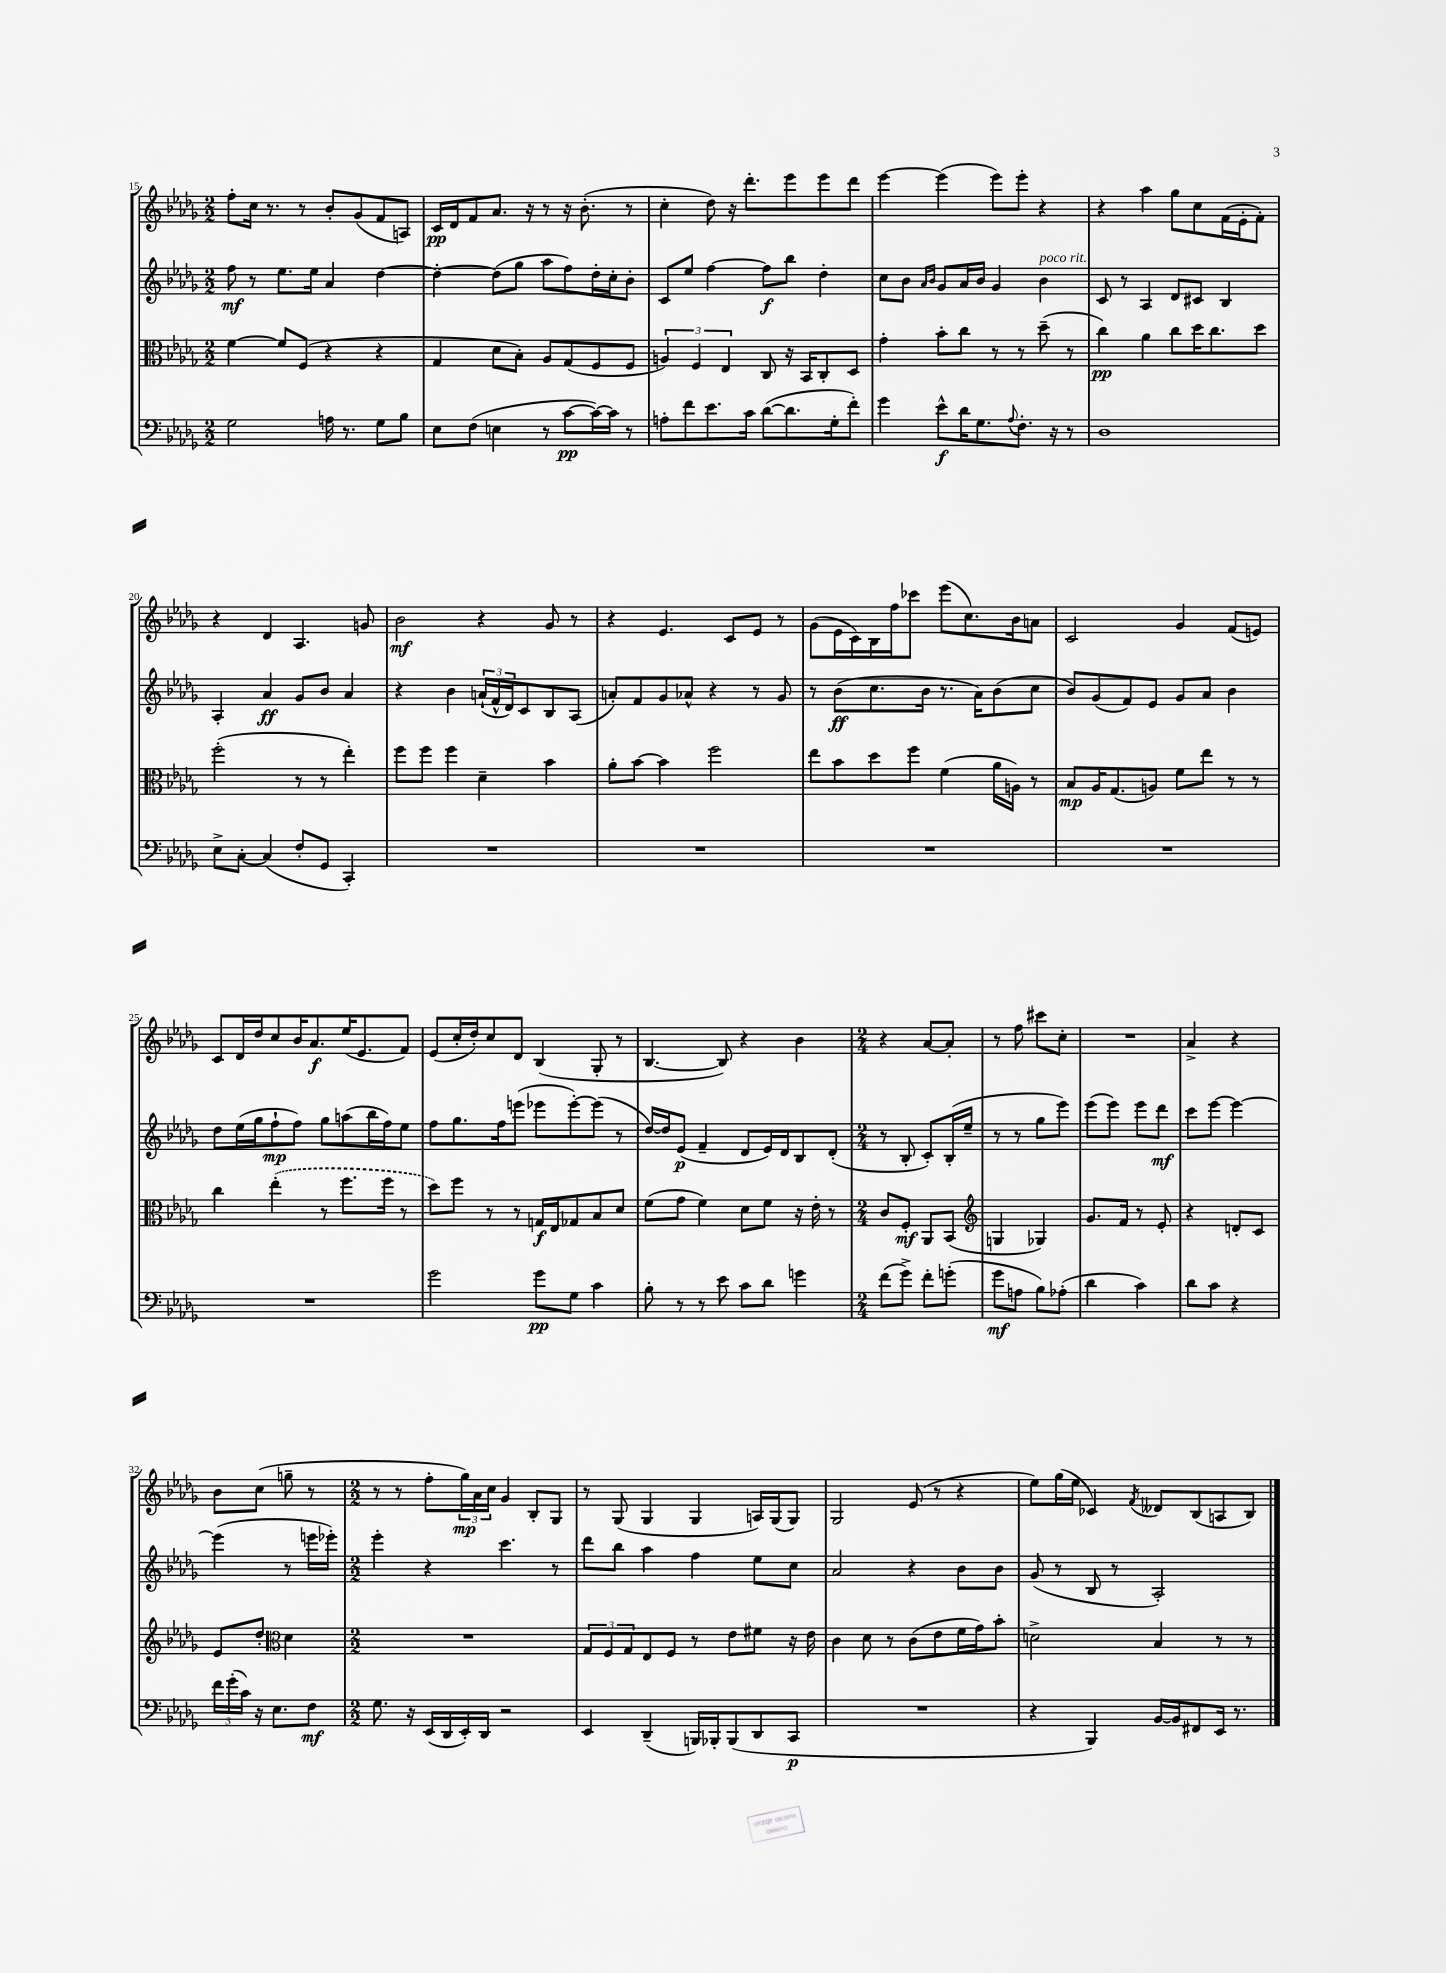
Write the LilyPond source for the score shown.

<<
\new StaffGroup <<
\new Staff = "s0" {
    \clef treble \key des \major \numericTimeSignature \time 2/2
    f''8-. c''16 r8. r8 bes'8-. ges'8( f'8 a8) |
    c'16\pp des'16 f'8 aes'8. r16 r8 r16 bes'8.-.( r8 |
    c''4-. des''8) r16 des'''8.-. ees'''8 ees'''8 des'''8 |
    ees'''4~ ees'''4( ees'''8) ees'''8-. r4 |
    r4 aes''4 ges''8 c''8 f'16( ees'16-. f'8-.) |
    r4 des'4 aes4. g'8 |
    bes'2\mf r4 ges'8 r8 |
    r4 ees'4. c'8 ees'8 r8 |
    ges'8( ees'16 c'16) bes16 f''16 ces'''8 ees'''8( c''8.) bes'16 a'8 |
    c'2 ges'4 f'8( e'8) |
    c'8 des'16 des''16 c''8 bes'16 aes'8.\f ees''16( ees'8. f'8) |
    ees'8( c''16-. des''16-.) c''8 des'8 bes4( ges8-. r8 |
    bes4.~ bes8) r4 bes'4 |
    \numericTimeSignature \time 2/4 r4 aes'8~ aes'8-. |
    r8 f''8 cis'''8 c''8-. |
    R2 |
    aes'4-> r4 |
    bes'8 c''8( g''8-- r8 |
    \numericTimeSignature \time 2/2 r8 r8 f''8-. \tuplet 3/2 { ges''16\mp) aes'16 c''16 } ges'4 bes8-. ges8 |
    r8 ges8( ges4 ges4 a16) ges16( ges8) |
    ges2 ees'8( r8 r4 |
    ees''8) ges''16( ees''16 ces'4) \acciaccatura { f'8 } deses'8 bes8( a8 bes8) \bar "|." |
}
\new Staff = "s1" {
    \clef treble \key des \major \numericTimeSignature \time 2/2
    f''8\mf r8 ees''8. ees''16 aes'4 des''4~ |
    des''4~-. des''8( ges''8 aes''8 f''8) des''16-. c''16-. bes'8-. |
    c'8 ees''8 f''4~ f''8\f bes''8 des''4-. |
    c''8 bes'8 \grace { aes'16 bes'16 } ges'8 aes'16 bes'16 ges'4 bes'4^\markup { \italic "poco rit." } |
    c'8 r8 aes4 des'8 cis'8 bes4 |
    aes4-. aes'4\ff ges'8 bes'8 aes'4 |
    r4 bes'4 \tuplet 3/2 { a'16-!( f'16-^ des'16) } c'8 bes8 aes8( |
    a'8-.) f'8 ges'8 aes'8-^ r4 r8 ges'8 |
    r8 bes'8\ff( c''8. bes'16 r8. aes'16) bes'8( c''8 |
    bes'8) ges'8( f'8) ees'8 ges'8 aes'8 bes'4 |
    des''8 ees''16( ges''16 f''8-!\mp f''8) ges''8 a''8( bes''16 f''16) ees''8 |
    f''8 ges''8. f''16 e'''8( ees'''8 ees'''8~-.) ees'''8( r8 |
    des''16~) des''16 ees'8\p( f'4-- des'8 ees'16) des'16 bes8 des'8-.( |
    \numericTimeSignature \time 2/4 r8 bes8-. c'8-.) bes16-.( ees''16-- |
    r8 r8 ges''8 ees'''8) |
    ees'''8( ees'''8) ees'''8 des'''8\mf |
    c'''8 ees'''8~ ees'''4~ |
    ees'''4( r8 e'''16 ees'''16-.) |
    \numericTimeSignature \time 2/2 ees'''4-. r4 c'''4. r8 |
    des'''8 bes''8 aes''4 f''4 ees''8 c''8 |
    aes'2 r4 bes'8 bes'8 |
    ges'8( r8 bes8 r8 aes2-.) \bar "|." |
}
\new Staff = "s2" {
    \clef alto \key des \major \numericTimeSignature \time 2/2
    f'4~ f'8 f8( r4 r4 |
    ges4 des'8 bes8-.) aes8 ges8( f8 f8 |
    \tuplet 3/2 { a4) f4 ees4 } c8 r16 bes,16 c8-. des8 |
    ges'4-. bes'8-. c''8 r8 r8 des''8--( r8 |
    c''4\pp) aes'4 c''8 des''16 c''8. des''8 |
    f''2-.( r8 r8 ees''4-.) |
    f''8 f''8 f''4 des'4-- bes'4 |
    aes'8-. bes'8~ bes'4 f''2 |
    ees''8 bes'8 des''8 f''8 f'4( aes'16 a16) r8 |
    bes8\mp aes16 ges8.( a8) f'8 ees''8 r8 r8 |
    c''4 \once \slurDashed ees''4-.( r8 f''8. f''16 r8 |
    des''8) f''8 r8 r8 g16\f ees16 ges8 bes8 des'8 |
    f'8( ges'8 f'4) des'8 f'8 r16 ees'16-. r8 |
    \numericTimeSignature \time 2/4 c'8 f8-.\mf aes,8 bes,8( |
    \clef treble g4 ges4) |
    ges'8. f'16 r8 ees'8-. |
    r4 d'8-. c'8 |
    ees'8 des''8-. \clef alto des'4 |
    \numericTimeSignature \time 2/2 R1 |
    \tuplet 3/2 { ges8 f8 ges8 } ees8 f8 r8 ees'8 fis'8 r16 ees'16 |
    c'4 des'8 r8 c'8( ees'8 f'16 ges'16) bes'8-. |
    d'2-> bes4 r8 r8 \bar "|." |
}
\new Staff = "s3" {
    \clef bass \key des \major \numericTimeSignature \time 2/2
    ges2 a16 r8. ges8 bes8 |
    ees8 f8( e4 r8 c'8~\pp c'16~) c'16 r8 |
    a8-. f'8 ees'8. c'16 des'8~( des'8. ges16-. f'8-.) |
    ges'4 ees'8-^\f des'16 ges8. \appoggiatura { aes8 } f8.-. r16 r8 |
    des1 |
    ees8-> c8~-. c4( f8-. ges,8 c,4-.) |
    R1 |
    R1 |
    R1 |
    R1 |
    R1 |
    ges'2 ges'8\pp ges8 c'4 |
    bes8-. r8 r8 ees'8 c'8 des'8 g'4 |
    \numericTimeSignature \time 2/4 f'8( ges'8->) f'8-. g'8-.( |
    ges'8\mf a8 bes8) aes8-.( |
    des'4 c'4) |
    des'8 c'8 r4 |
    \tuplet 3/2 { f'16 ges'16-.( c'16) } r16 ees8. f8\mf |
    \numericTimeSignature \time 2/2 ges8. r16 ees,16( des,16 ees,16-.) des,16 r2 |
    ees,4 des,4--( b,,16) bes,,16-. bes,,8( des,8 c,8\p |
    R1 |
    r4 bes,,4) bes,16~ bes,16 fis,8 ees,16 r8. \bar "|." |
}
>>
>>
\layout { \context { \Score currentBarNumber = #15 } }
